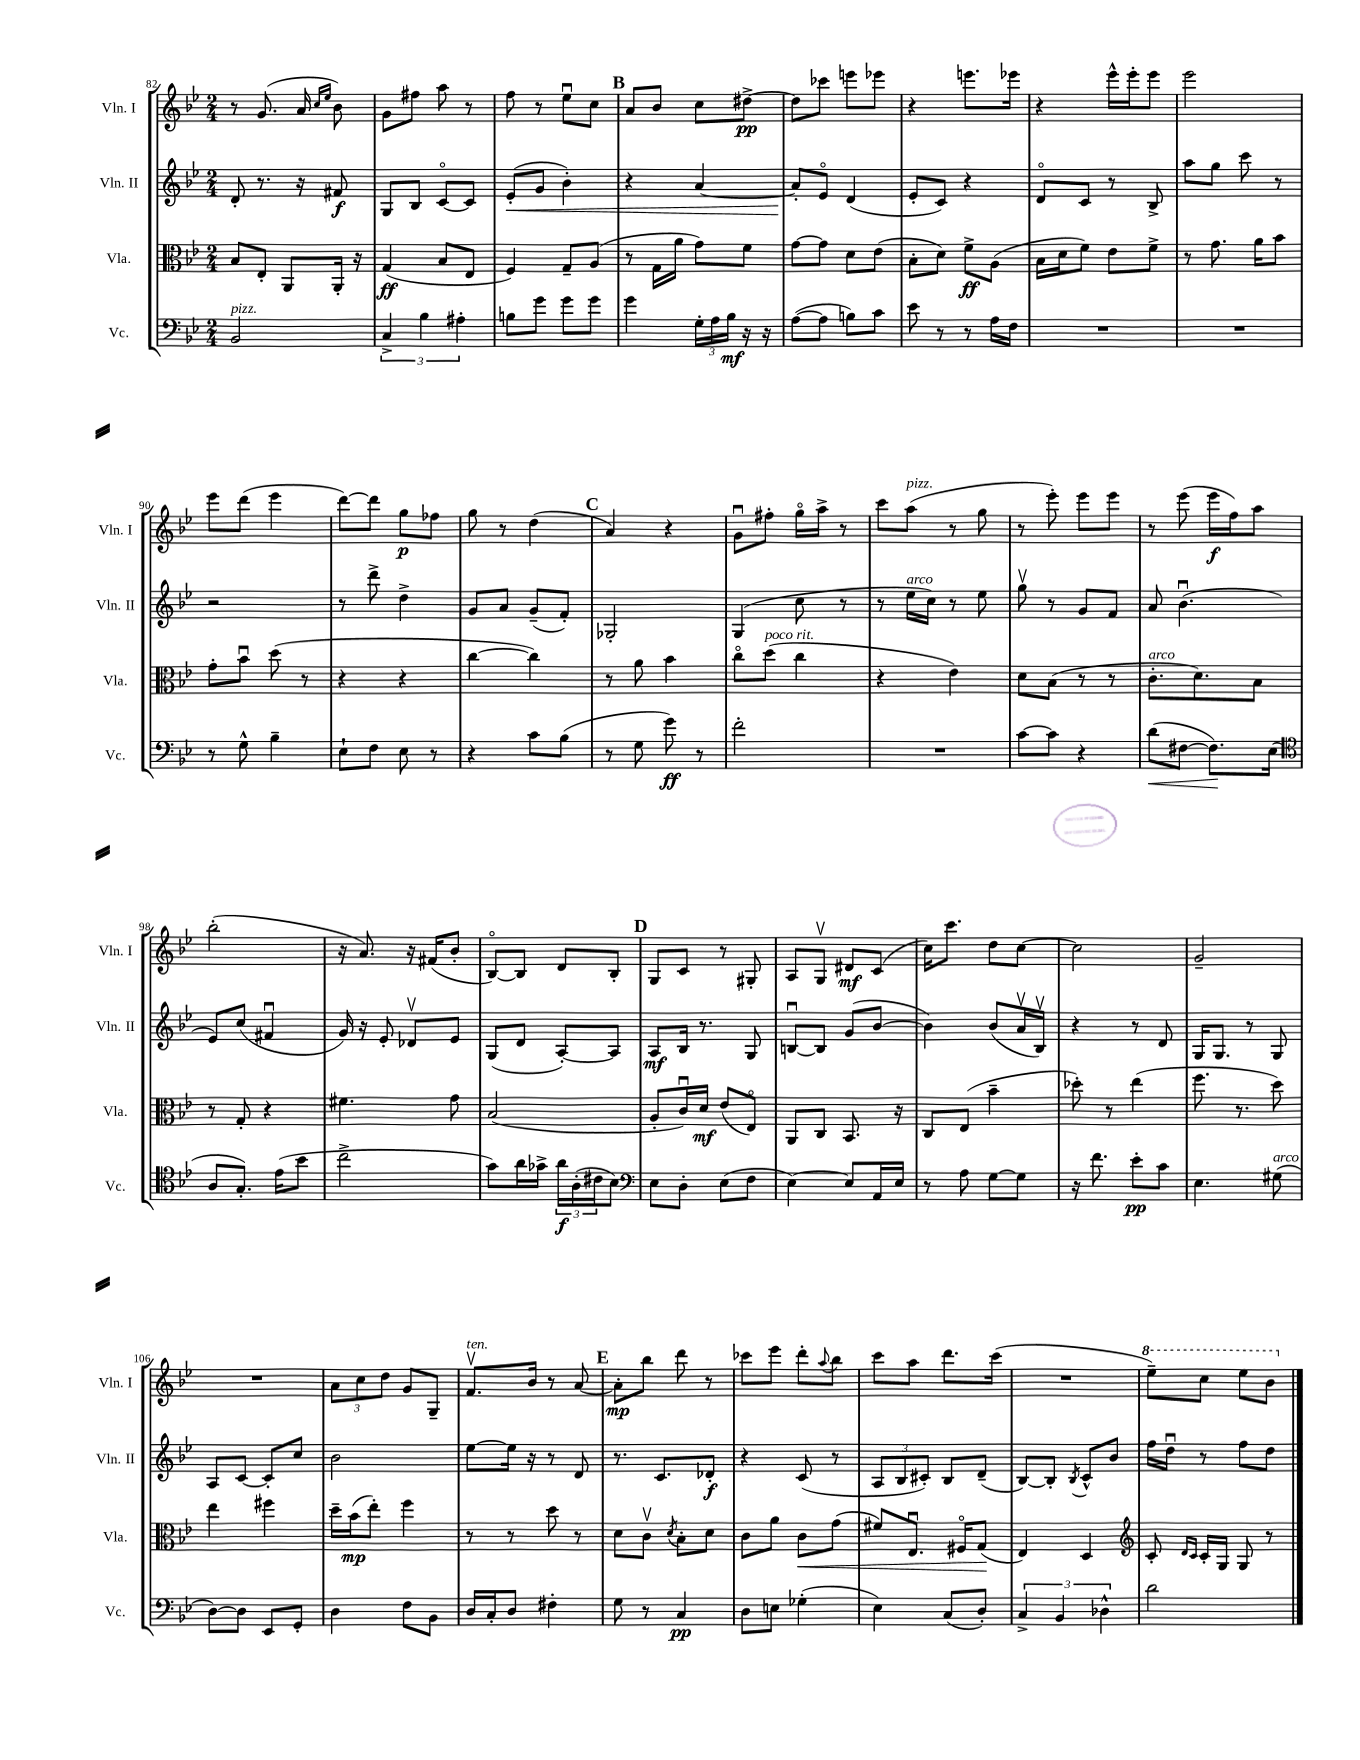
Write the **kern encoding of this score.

**kern	**kern	**kern	**kern
*staff4	*staff3	*staff2	*staff1
*clefF4	*clefC3	*clefG2	*clefG2
*k[b-e-]	*k[b-e-]	*k[b-e-]	*k[b-e-]
*M2/4	*M2/4	*M2/4	*M2/4
2BB-/	8B-/L	8d'/	8r
.	8E-'/J	8.r	(8.g/
.	8AA/L	.	.
.	.	16r	16a/
.	.	.	16qqcc/LL
.	.	.	16qqee-/JJ
.	16AA'/Jk	8f#/	8b-\)
.	16r	.	.
=	=	=	=
6C^/	(4G/	8G/L	8g\L
.	.	8B-/J	8ff#\J
6B-\	.	.	.
.	8B-/L	[8co/L	8aa\
6A#'\	.	.	.
.	8E-/J	8c/]J	8r
=	=	=	=
8B\L	4F/)	(8e-'/L	8ff\
8g\J	.	8g/J	8r
8g\L	8G~/L	4b-'\)	8ee-u\L
8g\J	(8A/J	.	8cc\J
=	=	=	=
4g\	8r	4r	8a/L
.	16G\LL	.	8b-/J
.	16a\JJ	.	.
24G'\LL	8g\L)	[4a/	8cc\L
24A\	.	.	.
24B-\JJ	.	.	.
16r	8f\J	.	[8dd#^\J
16r	.	.	.
=	=	=	=
([8A\L	[8g\L	8a'/]L	8dd#\]L
8A\]J	8g\]J	8e-o/J	8ccc-\J
8B\L)	8d\L	(4d/	8eee\L
8c\J	(8e-\J	.	8eee-\J
=	=	=	=
8e-\	8B-'\L	8e-'/L	4r
8r	8d\J)	8c/J)	.
8r	8f^\L	4r	8.eee\L
16A\LL	(8A\J	.	.
16F\JJ	.	.	16eee-\Jk
=	=	=	=
2r	16B-\LL	8do/L	4r
.	16d\J	.	.
.	8f\J)	8c/J	.
.	8e-\L	8r	16eee-^^\LL
.	.	.	16eee-'\J
.	8f^\J	8B-^/	8eee-\J
=	=	=	=
2r	8r	8aa\L	2eee-\
.	8.g\	8gg\J	.
.	.	8ccc\	.
.	16a\LK	.	.
.	8b-\J	8r	.
=	=	=	=
8r	8g'\L	2r	8eee-\L
8G^^\	8b-u\J	.	(8ddd\J
4B-~\	(8dd\	.	4eee-\
.	8r	.	.
=	=	=	=
8E-`\L	4r	8r	[8ddd\L)
8F\J	.	8ddd^\	8ddd\]J
8E-\	4r	4dd^\	8gg\L
8r	.	.	8ff-\J
=	=	=	=
4r	[4cc\	8g/L	8gg\
.	.	8a/J	8r
8c\L	4cc\])	(8g~/L	(4dd\
(8B-\J	.	8f'/J)	.
=	=	=	=
8r	8r	2G-'/	4a/)
8G\	8a\	.	.
8g\)	4b-\	.	4r
8r	.	.	.
=	=	=	=
2f'\	8cco\L	(4G/	8gu\L
.	(8dd\J	.	8ff#'\J
.	4cc\	8cc\	16ggo\LL
.	.	.	16aa^\JJ
.	.	8r	8r
=	=	=	=
2r	4r	8r	8ccc\L
.	.	16ee-\LL	(8aa\J
.	.	16cc\JJ)	.
.	4e-\)	8r	8r
.	.	8ee-\	8gg\
=	=	=	=
[8c\L	8d\L	8ggv\	8r
8c\]J	(8B-\J	8r	8eee-'\)
4r	8r	8g/L	8eee-\L
.	8r	8f/J	8eee-\J
=	=	=	=
(8d\L	8.c'\L	8a/	8r
[8F#\J	.	(4.b-u\	(8eee-\
.	8.d\)	.	.
8.F#\]L)	.	.	16eee-\LL
.	.	.	16ff\J)
.	8B-\J	.	8aa\J
(16E-\Jk	.	.	.
=	=	=	=
*clefC4	*	*	*
8A/L	8r	8e-/L)	(2bb-'\
8.G'/J)	8G'/	(8cc/J	.
.	4r	4f#u/	.
(16e-\LK	.	.	.
8b-\J	.	.	.
=	=	=	=
2cc^\	4.f#\	16g/)	16r
.	.	16r	8.a/)
.	.	8e-'/	.
.	.	8d-v/L	16r
.	.	.	(16f#/LK
.	8g\	8e-/J	8b-'/J
=	=	=	=
8g\L)	(2B-/	(8G/L	[8B-o/L)
16a\L	.	8d/J	8B-/]J
16g-^\JJ	.	.	.
24a\LL	.	[8A'/L)	8d/L
(24A'\	.	.	.
24c#\J	.	.	.
8B-\J)	.	8A/]J	8B-'/J
=	=	=	=
*clefF4	*	*	*
8E-\L	8A'/L	8A/L	8G/L
8D'\J	16cu/L)	16B-/Jk	8c/J
.	16d/JJ	8.r	.
(8E-\L	(8e-/L	.	8r
8F\J	8E-o/J)	8G/	8G#'/
=	=	=	=
[4E-\)	8AA/L	[8Bu/L	8A/L
.	8C/J	8B/]J	8Gv/J
8E-/]L	8.BB-/	(8g/L	8d#/L
16AA/L	.	[8b-/J	(8c/J
16E-/JJ	16r	.	.
=	=	=	=
8r	8C/L	4b-\])	16cc\LK)
.	.	.	8.ccc\J
8A\	(8E-/J	.	.
[8G\L	4b-~\	(8b-/L	8dd\L
8G\]J	.	16av/L	[8cc\J
.	.	16B-v/JJ)	.
=	=	=	=
16r	8dd-'\)	4r	2cc\]
8.f\	.	.	.
.	8r	.	.
8e-'\L	(4ee-\	8r	.
8c\J	.	8d/	.
=	=	=	=
4.E-\	8.ff\	16G/LK	2g~/
.	.	8.G/J	.
.	8.r	.	.
.	.	8r	.
(8G#\	8dd\)	8G/	.
=	=	=	=
[8D\L)	4ee-\	8A/L	2r
8D\]J	.	[8c/J	.
8EE-/L	4ff#\	8c'/]L	.
8GG'/J	.	8cc/J	.
=	=	=	=
4D\	16dd~\LL	2b-\	12a\L
.	(16b-\J	.	.
.	.	.	12cc\
.	8ee-'\J)	.	.
.	.	.	12dd\J
8F\L	4ff\	.	8g/L
8BB-\J	.	.	8G~/J
=	=	=	=
16D/LL	8r	[8ee-\L	8.fv/L
16C'/J	.	.	.
8D/J	8r	16ee-\]Jk	.
.	.	16r	16b-/Jk
4F#'\	8dd\	8r	8r
.	8r	8d/	[8a/
=	=	=	=
8G\	8d\L	8.r	8a'\]L
8r	8cv\J	.	8bb-\J
.	.	8.c/L	.
.	8qd/	.	.
4C/	8B-'\L	.	8ddd\
.	8d\J	8d-'/J	8r
=	=	=	=
8D\L	8c\L	4r	8ccc-\L
8E\J	8a\J	.	8eee-\J
(4G-'\	8c\L	(8c/	8ddd'\L
.	.	.	8qqaa/
.	(8g\J	8r	8bb-\J
=	=	=	=
4E-\)	8f#/L)	12A/L	8ccc\L
.	.	12B-/	.
.	8.E-u/J	.	8aa\J
.	.	12c#'/J)	.
(8C/L	.	8B-/L	8.ddd\L
.	16F#o/LK	.	.
8D'/J)	(8G/J	(8d~/J	.
.	.	.	(16ccc\Jk
=	=	=	=
6C^/	4E-/)	[8B-/L)	2r
.	.	8B-'/]J	.
6BB-/	.	.	.
.	.	8qB-/	.
.	4D/	8c^^/L	.
6D-^^\	.	.	.
.	.	8b-/J	.
=	=	=	=
*	*clefG2	*	*
2d\	8c'/	16ff\LL	8eee-~\L)
.	.	16ddu\JJ	.
.	16qqd/LL	.	.
.	16qqc/JJ	.	.
.	16c'/LL	8r	8ccc\J
.	16G/JJ	.	.
.	8G/	8ff\L	8eee-\L
.	8r	8dd\J	8bb-\J
==	==	==	==
*-	*-	*-	*-
